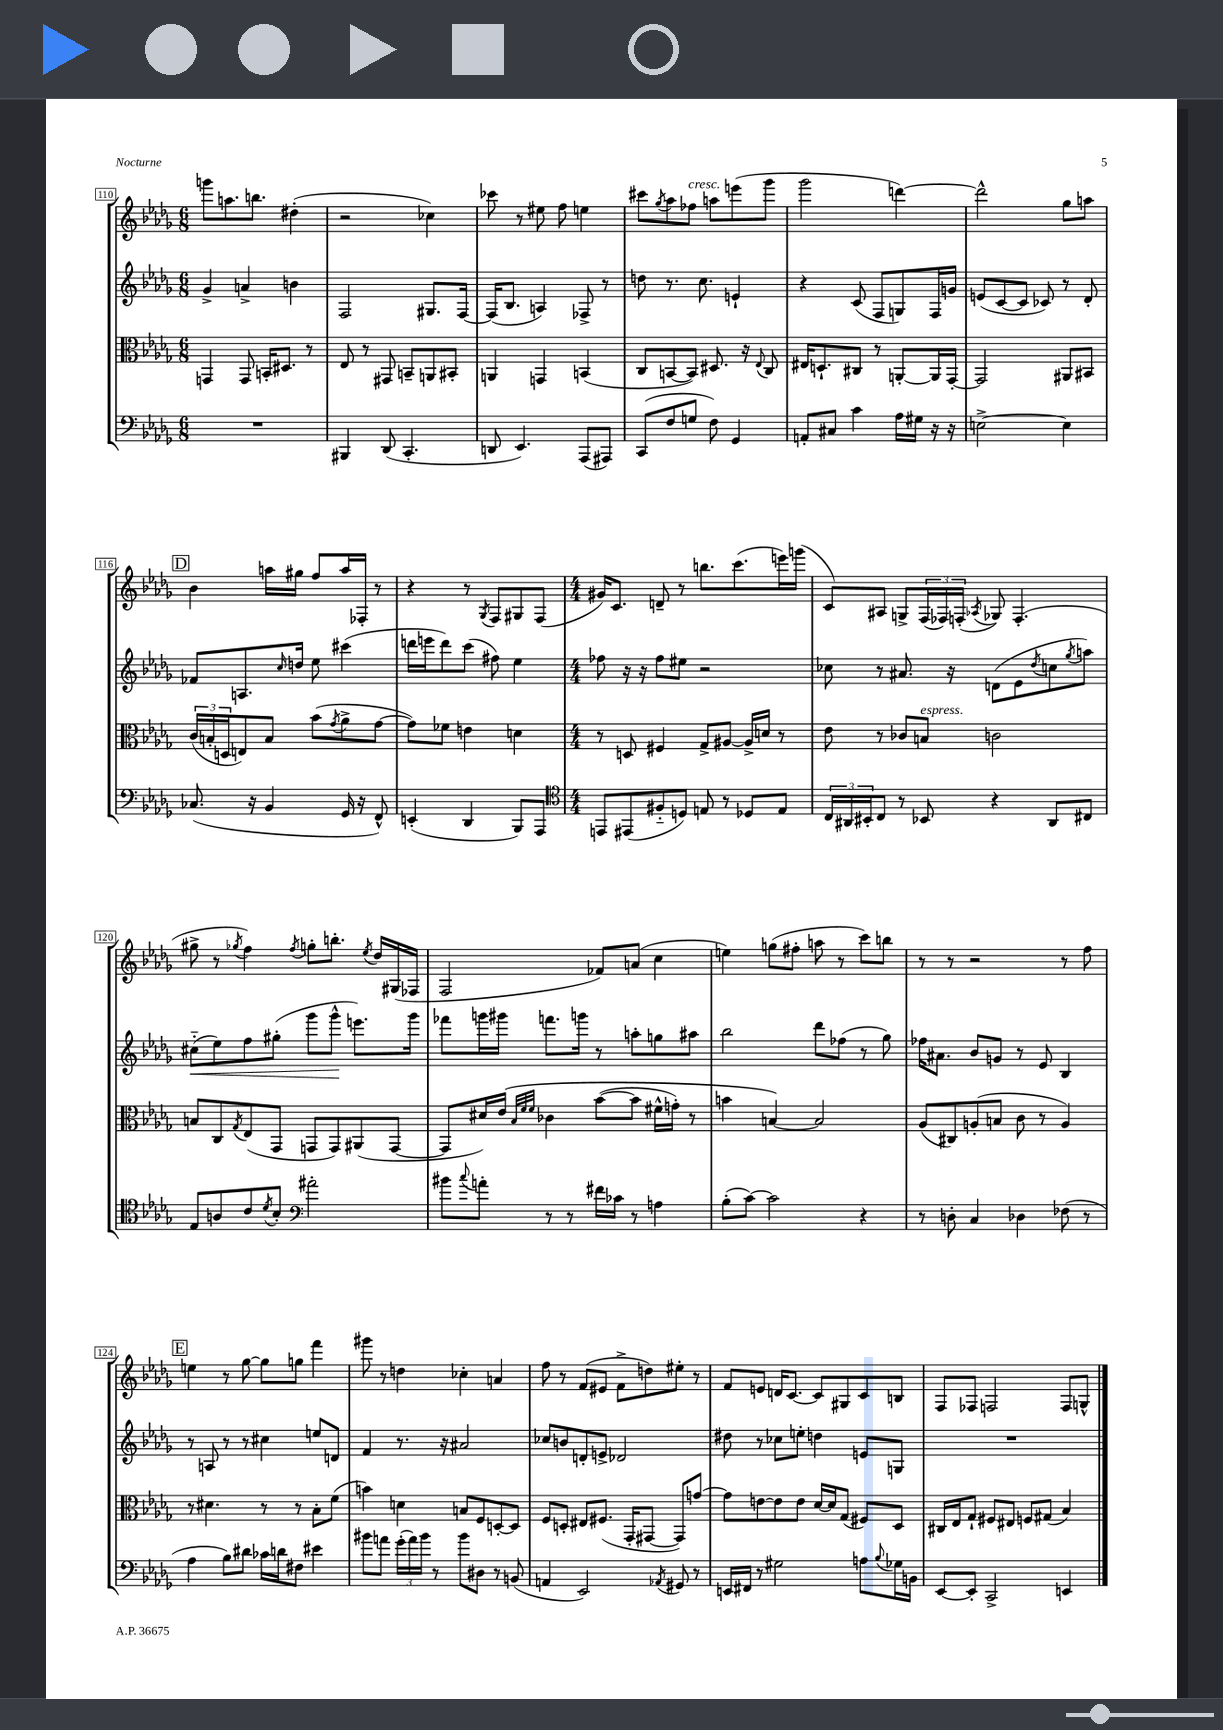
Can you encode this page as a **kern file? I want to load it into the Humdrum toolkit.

**kern	**kern	**kern	**kern
*staff4	*staff3	*staff2	*staff1
*clefF4	*clefC3	*clefG2	*clefG2
*k[b-e-a-d-g-]	*k[b-e-a-d-g-]	*k[b-e-a-d-g-]	*k[b-e-a-d-g-]
*M6/8	*M6/8	*M6/8	*M6/8
2.r	4GG	4g-^	8ggg
.	.	.	8.aa
.	8GG	4a^	.
.	.	.	8.bb
.	16BB'	.	.
.	8.D#	.	.
.	.	4b	(4dd#'
.	8r	.	.
=	=	=	=
4BBB#	8E-	2F	2r
.	8r	.	.
(8DD-	8GG#	.	.
4.CC'	8BB~	.	.
.	8AA	8.G#	4cc-)
.	8BB#'	.	.
.	.	[16F	.
=	=	=	=
8DD	4AA	(16F]	8ccc-
.	.	8.B-	.
4.EE-)	.	.	8r
.	4GG	4A)	8ee#
.	.	.	8ff
(8AAA-	(4BB	8F-^	4ee
8AAA#)	.	8r	.
=	=	=	=
(8CC	8C	8dd	8ccc#
.	.	.	8qgg-
8F	[8BB	8.r	8aa-
8G	8BB])	.	8ff-
.	.	8.cc	.
8F)	8.D#	.	8aa
4GG-	.	4e`	(8eee
.	16r	.	.
.	8qqE-	.	.
.	8C	.	8ggg-
=	=	=	=
8AA'	16E#	4r	2ggg-
.	8.D`	.	.
8C#	.	.	.
4c	8C#	(8c	.
.	8r	8F	.
16A-	[8AA'	8G)	[4ddd)
16G#	.	.	.
16r	16AA]	16F	.
16r	[16GG-'	16g	.
=	=	=	=
[2E^	2GG-]	(8e	2ddd^^]
.	.	[8c	.
.	.	8c]	.
.	.	8c-)	.
4E]	8AA#	8r	8gg-
.	8BB#	8d-'	8aa
=	=	=	=
(8.C-	(24c	8f-	4b-
.	24B'	.	.
.	24D	.	.
.	8E)	8.A	.
16r	.	.	.
4BB-	8B	.	16aa
.	.	16qqcc	.
.	.	16dd	16gg#
.	(8b-	8ee-	8ff
.	8qg-	.	.
16GG-	8a-^	(4ccc#	16aa
16r	.	.	16F-'
8FF^^)	[8g-	.	8r
=	=	=	=
(4EE'	8g-])	16ddd	4r
.	.	16eee	.
.	8f-	8ddd)	.
4DD-	4e	(8ccc	8r
.	.	.	8qG-
.	.	8ff#)	8F
8BBB-)	4d	4ee-	8G#
8AAA-	.	.	(8F
=	=	=	=
*clefC4	*	*	*
*M4/4	*M4/4	*M4/4	*M4/4
8EE	8r	8ff-	16g#)
.	.	.	8.c
(8EE#	8D	16r	.
.	.	16r	.
8F#'~	4F#	8ff-	8d~
8D)	.	8ee#	8r
8E	8G-^	2r	8.bb
8r	[8A#	.	.
.	.	.	(8.ccc
8D-	16A#^]	.	.
.	16d	.	.
8E	8r	.	16eee)
.	.	.	(16ggg
=	=	=	=
24C	8e-	8cc-	8c)
24AA#	.	.	.
24BB#'	.	.	.
8C	8r	8r	8A#
8r	8c-	8.a#	8G^
8BB-	8B	.	(24F
.	.	.	24F-)
.	.	16r	.
.	.	.	(24F'
.	.	.	8qA-
4r	2c	(8d	8G-)
.	.	8e-	(4.F'
.	.	8qdd-	.
8AA#	.	8cc	.
.	.	8qgg-	.
8C#	.	8aa)	.
=	=	=	=
8E-	8B	(8cc#'~	8gg#^
8A	8C	8ee-)	8r
.	8qG-	.	8qgg-
8c	(8E-	8ff	4ff)
8qd-	.	.	.
8B-'	8GG-	(8gg#'	.
*clefF4	*	*	*
.	.	.	8qff
2a#'	8GG	8ggg-	8gg'
.	8GG)	8ggg-^^	8.bb'
.	(8AA#	8.eee)	.
.	.	.	8qee-
.	.	.	16dd-
.	[8GG	.	(16G#
.	.	16ggg-	16F-
=	=	=	=
8b#	8GG]	8fff-	2F
8qqcc	.	.	.
8a'	16d#)	16ggg	.
.	&(16e-	16ggg#	.
.	32qqB-	.	.
.	32qqf	.	.
.	32qqf	.	.
8r	4c-	8.fff	.
8r	.	.	.
.	.	16ggg	.
16f#	([8b-	8r	8f-)
16c-	.	.	.
8r	8b-]	8aa'	(8a
4A	16f#^^	8gg	4cc
.	16g')	.	.
.	8r	8aa#	.
=	=	=	=
(8B-'	4b	2bb-	4ee)
[8c)	.	.	.
2c]	[4B&)	.	(8gg
.	.	.	8ff#'
.	2B]	8ddd-	8aa
.	.	(8ff-	8r
4r	.	8r	8ccc)
.	.	8gg-)	8bb
=	=	=	=
8r	(8A-	16ff-	8r
.	.	8.a#	.
8D'	8C#)	.	8r
4C	(8A'	8b-	2r
.	8B	8g	.
4D-	8c	8r	.
.	8r	8e-	.
(8F-	4A)	4B-	8r
8r	.	.	8ff
=	=	=	=
4A-	8r	8r	4ee
.	4.d#	8A	.
8B-)	.	8r	8r
8d#	.	8r	[8gg-
16c-	8r	4cc#	8gg-]
16d	.	.	.
8F#	8r	.	8gg
4e#	8B-'	8ee	4fff
.	(8f	8d	.
=	=	=	=
8b#	4b)	4f	8ggg#
8a	.	.	8r
(24g-'	4d	8.r	4dd
24a)	.	.	.
24b#	.	.	.
8r	.	.	.
.	.	16r	.
8b#	8B	2a#	4cc-'
8D#	8F	.	.
8r	[8D'	.	4a
(8BB	8D]	.	.
=	=	=	=
4AA	8F	8cc-	8ff
.	8D'	8b	8r
2EE-)	8E#	8d'	(8f
.	(8.F#	8e^	8e#
.	.	2d-	8f^
.	16GG-'	.	.
.	[8GG#	.	8dd)
8qAA-	.	.	.
8GG#	8GG#])	.	8ee#'
8r	[8g	.	8r
=	=	=	=
16EE	8g]	8dd#	8f
16FF#	.	.	.
8r	[8e	8r	8e
2G#	8e]	8cc-	16d
.	.	.	[8.c
.	8e	8ee'	.
.	[16d-	4dd	8c]
.	16d-]	.	.
.	(8G-	.	8G#
8A	8F#)	8e	8c
8qqB-	.	.	.
16G-	8D-	8G	8B
16BB	.	.	.
=	=	=	=
[8EE-	16C#	1r	8F
.	16E-	.	.
8EE-']	8G-`	.	8F-
2CC^	8F#	.	2F
.	8E#	.	.
.	8F	.	.
.	(8G#	.	.
4EE	4B-)	.	8F
.	.	.	8G^^
==	==	==	==
*-	*-	*-	*-
